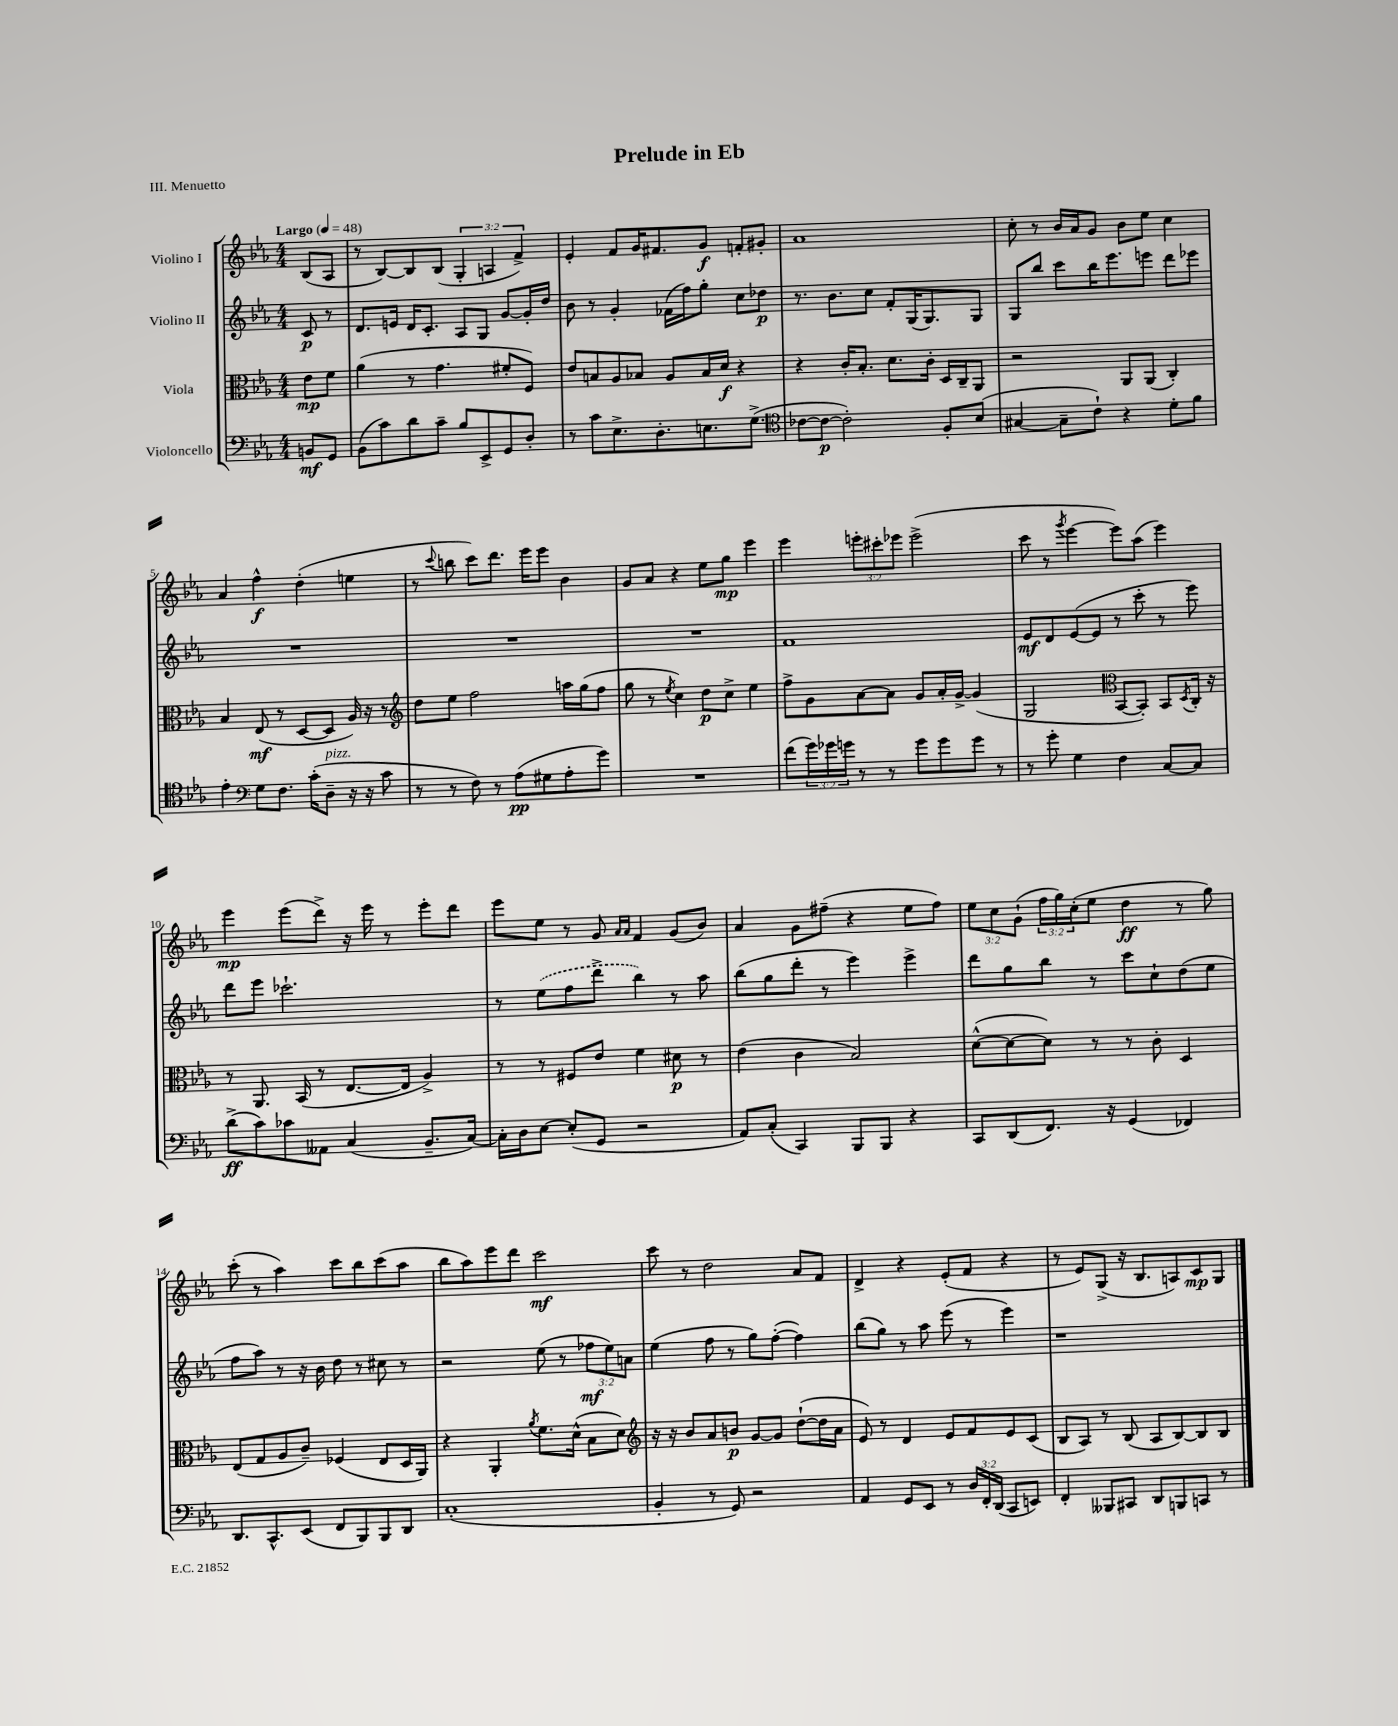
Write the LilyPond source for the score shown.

\header { title = "Prelude in Eb" piece = "III. Menuetto" }
<<
\new StaffGroup <<
\new Staff = "s0" \with { instrumentName = "Violino I" } {
    \clef treble \key ees \major \numericTimeSignature \time 4/4 \override Staff.TupletNumber.text = #tuplet-number::calc-fraction-text \partial 4 \tempo "Largo" 4 = 48
    bes8( aes8 |
    r8 bes8~) bes8 bes8( \tuplet 3/2 { g4-. a4 f'4->) } |
    ees'4-. f'8 g'16 fis'8. g'8\f f'8-. gis'8-. |
    aes'1 |
    c''8-. r8 bes'16 aes'16 g'8 bes'8 ees''8 c''4 |
    aes'4 f''4-^\f d''4-.( e''4 |
    r8 \appoggiatura { c'''8 } b''8 c'''8) d'''8. ees'''16 ees'''8 bes'4 |
    g'8 aes'8 r4 ees''8 g''8\mp ees'''4 |
    ees'''4 \tuplet 3/2 { e'''8-. cis'''8-. ees'''8 } ees'''2->( |
    c'''8 r8 \acciaccatura { g'''8 } ees'''4~ ees'''8) aes''8( ees'''4) |
    ees'''4\mp ees'''8( d'''8->) r16 ees'''16 r8 ees'''8-. d'''8 |
    ees'''8 ees''8 r8 g'8 \grace { aes'16 aes'16 } f'4 g'8( bes'8) |
    aes'4 g'8 fis''8--( r4 ees''8 fis''8) |
    \tuplet 3/2 { ees''8 c''8 g'8-!( } \tuplet 3/2 { f''16 g''16) c''16-.( } ees''8 d''4\ff r8 g''8) |
    c'''8-.( r8 aes''4) c'''8 bes''8 c'''8( aes''8 |
    bes''8 aes''8) ees'''8 d'''8 c'''2\mf |
    c'''8 r8 d''2 aes'8 f'8 |
    d'4-> r4 ees'8-.( f'8 r4 |
    r8 ees'8) g8->( r16 bes8. a8) c'8\mp g8 \bar "|." |
}
\new Staff = "s1" \with { instrumentName = "Violino II" } {
    \clef treble \key ees \major \numericTimeSignature \time 4/4 \override Staff.TupletNumber.text = #tuplet-number::calc-fraction-text \partial 4
    c'8\p r8 |
    d'8. e'16 d'16 c'8.-. aes8 g8 g'8~ g'16-. d''16 |
    bes'8 r8 g'4-. fes'16( f''16) g''8-. c''8 des''8\p |
    r8. bes'8. c''8 f'8-. g16( g8.) g8 |
    g8 bes''8 c'''8 bes''16 ees'''8. e'''8 d'''8 ees'''8 |
    R1 |
    R1 |
    R1 |
    f'1 |
    ees'8\mf d'8 ees'8~( ees'8 r8 c'''8-. r8 ees'''8) |
    d'''8 ees'''8 ces'''2.-! |
    r8 \once \slurDashed ees''8( f''8 d'''8-> bes''4) r8 aes''8 |
    bes''8( g''8 d'''8-. r8 ees'''4) ees'''4-> |
    d'''8 g''8 bes''8 r8 c'''8 c''8-! d''8( ees''8 |
    f''8 aes''8) r8 r16 bes'16 d''8 r8 cis''8 r8 |
    r2 ees''8( r8 \tuplet 3/2 { fes''8\mf ees''8) a'8 } |
    ees''4( f''8 r8 g''8) f''8~-.( f''4) |
    bes''8( g''8) r8 aes''8 ees'''8( r8 ees'''4) |
    r1 \bar "|." |
}
\new Staff = "s2" \with { instrumentName = "Viola" } {
    \clef alto \key ees \major \numericTimeSignature \time 4/4 \partial 4
    ees'8\mp f'8 |
    aes'4( r8 g'4. fis'8-. f8) |
    ees'8 b8 aes8 bes8 aes8 bes16 d'16\f r4 |
    r4 c'16-. bes8.-. d'8. c'16-. d16 c16-- aes,8 |
    r2 aes,8 aes,8( c4-.) |
    bes4 ees8\mf( r8 d8~ d8 aes16) r16 r8 |
    \clef treble d''8 ees''8 f''2 a''16 g''16( f''8 |
    g''8 r8 \acciaccatura { ees''8 } c''4) d''8\p c''8-> ees''4 |
    f''8-> g'8 aes'8~ aes'8 g'8 aes'16-. g'16~-> g'4( |
    g2 \clef alto bes,8~ bes,8-.) bes,8 \acciaccatura { d8 } c16-. r16 |
    r8 aes,8. bes,16( r8 ees8.~ ees16 aes4->) |
    r8 r8 fis8 ees'8 f'4 dis'8\p r8 |
    ees'4( c'4 bes2) |
    d'8~-^( d'8~ d'8) r8 r8 c'8-. d4 |
    ees8( g8 aes8 c'8--) fes4( ees8 d16 aes,16) |
    r4 aes,4-. \acciaccatura { aes'8 } f'8. d'16-^( bes8 d'8) |
    \clef treble r16 r16 bes'8 aes'8 b'8\p g'8~ g'8 d''8~-!( d''16 aes'16 |
    ees'8) r8 d'4 ees'8 f'8 ees'8 c'8( |
    bes8 aes8) r8 bes8( aes8 bes8~) bes8 bes8 \bar "|." |
}
\new Staff = "s3" \with { instrumentName = "Violoncello" } {
    \clef bass \key ees \major \numericTimeSignature \time 4/4 \override Staff.TupletNumber.text = #tuplet-number::calc-fraction-text \partial 4
    b,8\mf g,8 |
    bes,8( c'8) d'8 c'8-- bes8 ees,8-> g,8 d8-. |
    r8 c'8 ees8.-> d8.-. e8. g8.->( |
    \clef tenor ces'8~ ces'8~\p ces'2-.) f8-. bes8( |
    gis4~ gis8-- c'8-!) r4 d'8-. f'8 |
    ees'4-. \clef bass g8 f8. c'16-.( d8--^\markup { \italic "pizz." } r16 r16 c'8 |
    r8 r8 f8) r8 aes8\pp( gis8 aes8-. g'8) |
    R1 |
    f'8( \tuplet 3/2 { g'16) ges'16 g'16 } r8 r8 g'8 g'8 g'8 r8 |
    r8 g'8-. g4 f4 c8~ c8 |
    d'8->\ff( c'8) ces'8 aeses,8 c4( bes,8.-- c16~) |
    c16-. d16 ees8~ ees8-.( g,8 r2 |
    aes,8) c8-.( c,4) bes,,8 bes,,8 r4 |
    c,8 d,8( f,8.) r16 g,4( fes,4) |
    d,8. c,8.-^ ees,8( f,8 bes,,8) bes,,8 d,8 |
    c1-.( |
    bes,4-. r8 g,8) r2 |
    aes,4 g,8 ees,8 r8 \tuplet 3/2 { d16 f,16-. d,16( } c,8 e,8) |
    f,4-. beses,,8 cis,8 d,8 b,,8 c,8 r8 \bar "|." |
}
>>
>>
